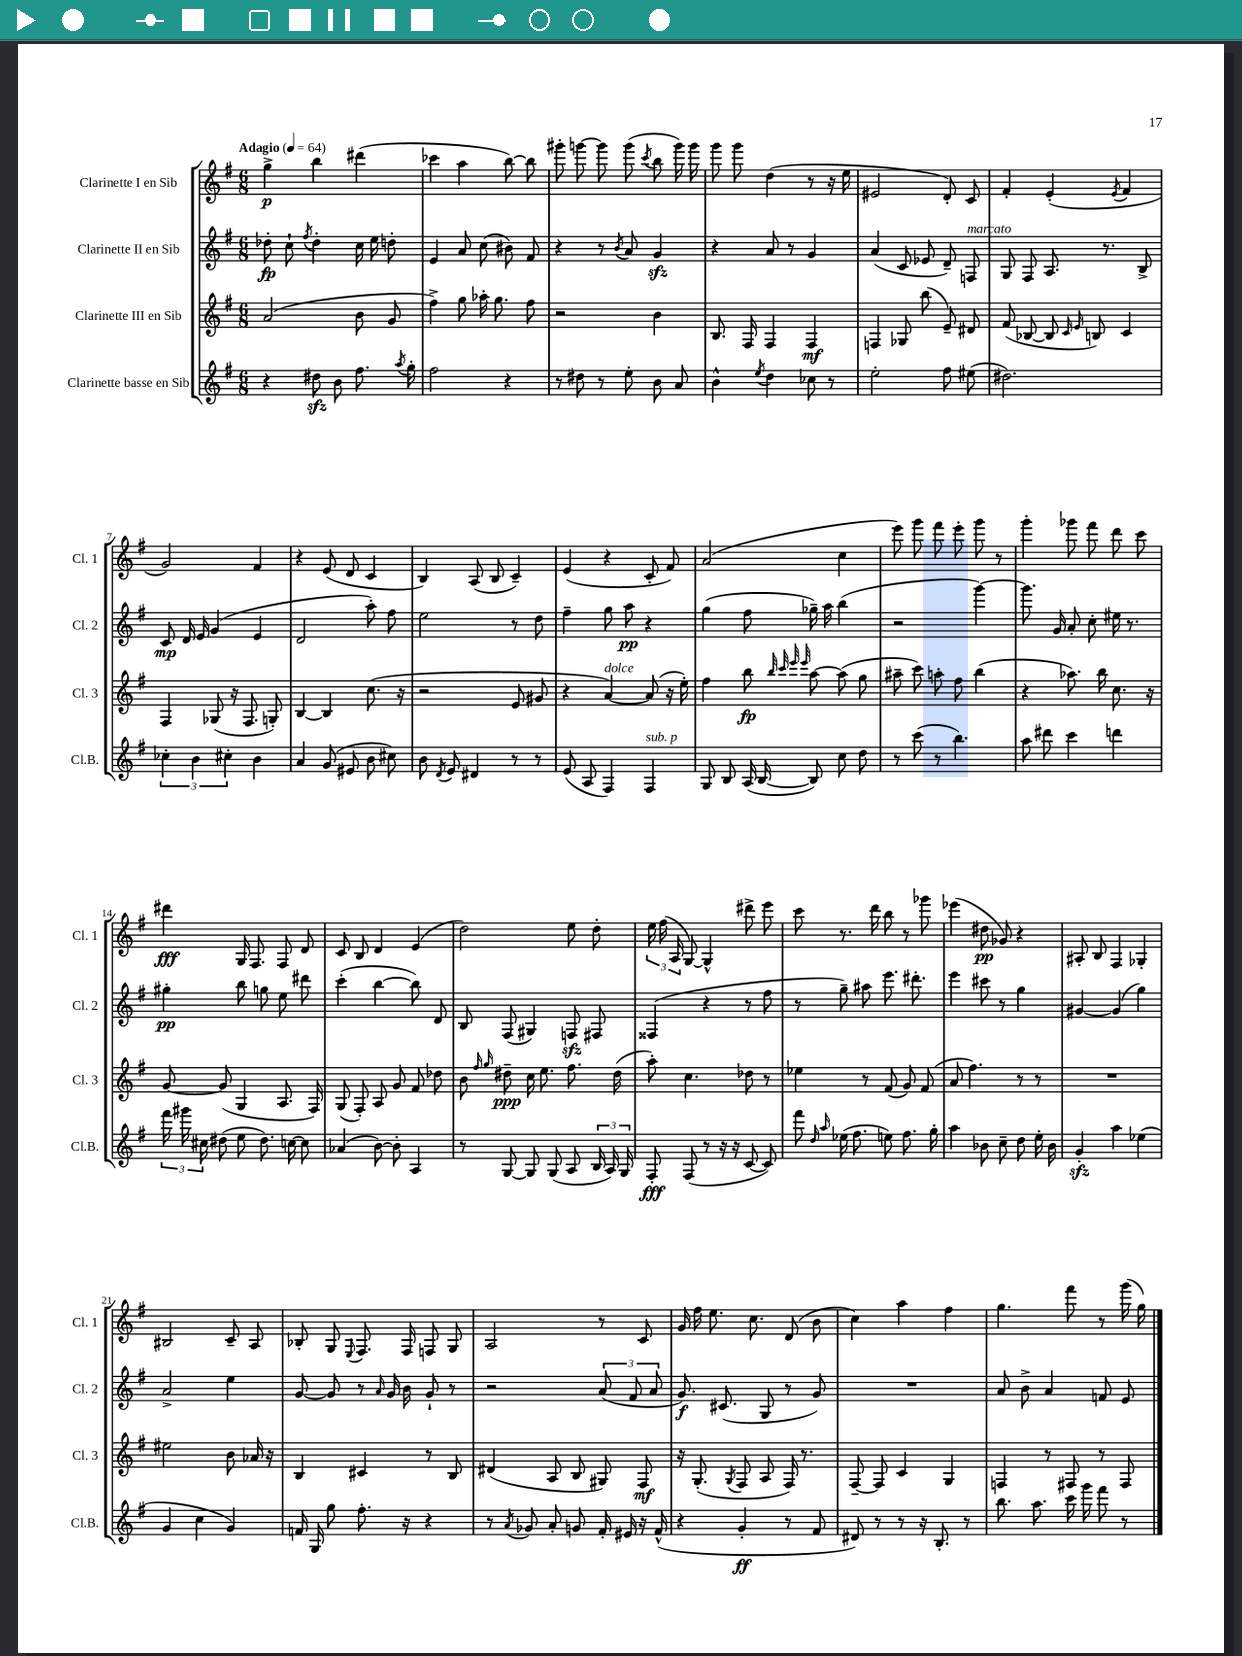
<<
\new StaffGroup <<
\new Staff = "s0" \with { instrumentName = "Clarinette I en Sib" shortInstrumentName = "Cl. 1" } {
    \clef treble \key g \major \numericTimeSignature \time 6/8 \tempo "Adagio" 4 = 64
    \autoBeamOff g''4->\p b''4 dis'''4( |
    ces'''4 a''4 b''8~) b''8 |
    gis'''8-. g'''8~ g'''8 g'''8( \acciaccatura { c'''8 } b''8 g'''16) g'''16 |
    g'''8 g'''8 d''4( r8 r16 e''16 |
    eis'2 d'8-.) c'8 |
    fis'4-. e'4-.( \acciaccatura { e'8 } fis'4 |
    g'2) fis'4 |
    r4 e'8( d'8 c'4 |
    b4) a8( b8 c'4--) |
    e'4( r4 c'8-. fis'8) |
    a'2( c''4 |
    e'''8) g'''8 fis'''8 e'''8-. g'''8 r8 |
    g'''4-. ges'''8 fis'''8 d'''8 c'''8 |
    dis'''4\fff g16 fis8. fis8 d'8 |
    c'8 b8 d'4 e'4( |
    d''2) e''8 d''8-. |
    \tuplet 3/2 { e''16 fis''16( a16 } g8~) g4-^ dis'''8-> e'''8 |
    c'''8 r8. d'''16 b''8 r8 ges'''8 |
    ees'''4( dis''8\pp ges'8) r4 |
    ais8-. b8 fis4 ges4-. |
    bis2 c'8-- a8 |
    bes8-. g8 \appoggiatura { e8 } fis8. fis16 f8 g8 |
    a2 r8 c'8 |
    g'16 fis''16 e''8. c''8. d'8( b'8 |
    c''4) a''4 fis''4 |
    g''4. fis'''8 r8 g'''16( g''16) \bar "|." |
}
\new Staff = "s1" \with { instrumentName = "Clarinette II en Sib" shortInstrumentName = "Cl. 2" } {
    \clef treble \key g \major \numericTimeSignature \time 6/8
    \autoBeamOff des''8-.\fp c''8-! \acciaccatura { fis''8 } des''4-. c''16 e''16 d''8-. |
    e'4 a'8 c''8( bis'8) fis'8 |
    r4 r8 \acciaccatura { b'8 } a'8 g'4\sfz |
    r4 a'8 r8 g'4 |
    a'4( c'8 ees'8 d'8--) f8^\markup { \italic "marcato" } |
    g8 fis8 a8. r8. b8-> |
    c'8\mp d'16 e'16 g'4( e'4 |
    d'2 a''8-.) fis''8 |
    e''2 r8 d''8 |
    fis''4-- g''8 a''8\pp r4 |
    g''4( fis''8 ges''16--) a''16 b''4( |
    r2 g'''4~) |
    g'''8. g'16 a'8-. c''8-. eis''16 r8. |
    gis''4-.\pp b''8 g''8 e''8 dis'''8 |
    c'''4-.( b''4~ b''8) d'8 |
    b8 fis8( gis4) f8\sfz fis8 |
    fisis4( r4 r8 fis''8 |
    r8 g''8--) ais''8 e'''8. dis'''8.-. |
    e'''4 cis'''8 r8 g''4 |
    gis'4~ gis'4( g''4) |
    a'2-> e''4 |
    g'8~ g'8 r8 \grace { a'16 } g'16 b'16 g'8-! r8 |
    r2 \tuplet 3/2 { a'8( fis'8 a'8 } |
    g'8.\f) cis'8.( g8 r8 g'8) |
    R2. |
    a'8 b'8-> a'4 f'8 e'8 \bar "|." |
}
\new Staff = "s2" \with { instrumentName = "Clarinette III en Sib" shortInstrumentName = "Cl. 3" } {
    \clef treble \key g \major \numericTimeSignature \time 6/8
    \autoBeamOff a'2( b'8 g'8 |
    fis''4->) g''8 aes''16-. g''8. fis''8 |
    r2 b'4 |
    b8. fis16 fis4 fis4\mf |
    f4 ges8 b''8( e'8--) dis'8 |
    fis'8( bes8~ bes8 \grace { c'16 e'16 } b8) c'4 |
    fis4 ges8( r16 fis8. g8-.) |
    b4~ b4 c''8.( r16 |
    r2 e'8 gis'8 |
    r4 a'4~^\markup { \italic "dolce" }) a'8( r16 e''16-.) |
    fis''4 b''8\fp \grace { b''32 c'''32 e'''32 e'''32 } a''8~ a''8( g''8 |
    ais''8-- c'''8) a''8-. fis''8 b''4( |
    r4 aes''8.) b''16 c''8. r16 |
    g'8~ g'8( g4 a8. fis16) |
    g8( fis8-.) a8 g'8 fis'8 des''8 |
    b'8 \grace { fis''16 g''16 } dis''8--\ppp c''16 e''8. fis''8. dis''16( |
    a''8-.) c''4. des''8 r8 |
    ees''4 r8 fis'8( g'8) fis'8( |
    a'8 fis''4.) r8 r8 |
    R2. |
    eis''2 b'8 aes'16 r16 |
    b4 cis'4 r8 b8 |
    dis'4( a8 b8 gis8) fis8\mf |
    r16 g8.-.( \acciaccatura { g8 } fis8 a8 fis16) r8. |
    fis8~-- fis8 c'4 g4 |
    f4 r8 fis8 r8 fis8 \bar "|." |
}
\new Staff = "s3" \with { instrumentName = "Clarinette basse en Sib" shortInstrumentName = "Cl.B." } {
    \clef treble \key g \major \numericTimeSignature \time 6/8
    \autoBeamOff r4 dis''8\sfz b'8 fis''8. \acciaccatura { a''8 } g''16-. |
    fis''2 r4 |
    r8 dis''8 r8 e''8-. b'8 a'8 |
    b'4-^ \acciaccatura { e''8 } d''4 ces''8 r8 |
    e''2-. fis''8 eis''8( |
    dis''2.) |
    \tuplet 3/2 { ces''4-. b'4 cis''4-. } b'4 |
    a'4 g'8( eis'8 b'8 cis''8) |
    b'8 \acciaccatura { d'8 } e'8 dis'4 r8 r8 |
    e'8( a8 fis4) fis4^\markup { \italic "sub. p" } |
    g8 b8 a16( b16~ b8) c''8 d''8 |
    r8 c'''8( r8 b''4.) |
    a''8 dis'''8 c'''4 d'''4 |
    \tuplet 3/2 { fis'''16 gis'''16 cis''16 } dis''8( e''8 dis''8.) c''16~ c''8 |
    aes'4( b'8~) b'8-. a4 |
    r8 g8~ g8 g8( a8 \tuplet 3/2 { b16 a16) g16 } |
    fis8-.\fff fis8( r8 r16 r16 c'8~ c'8) |
    fis'''8 \grace { d''16 a''16 } ees''16( fis''8. e''8) fis''8. g''16-. |
    a''4 bes'8 c''8-- d''8 e''16-. bes'16 |
    g'4-.\sfz a''4 ees''4( |
    g'4 c''4 g'4) |
    f'16 g16 g''8 fis''8.-. r16 r4 |
    r8 \acciaccatura { a'8 } ges'8 a'8-. g'8 fis'16-. eis'16 r16 fis'16-^( |
    r4 g'4-.\ff r8 fis'8 |
    dis'8) r8 r8 r16 b8.-. r8 |
    b''8. a''8. c'''16 g'''16 fis'''8 r8 \bar "|." |
}
>>
>>
